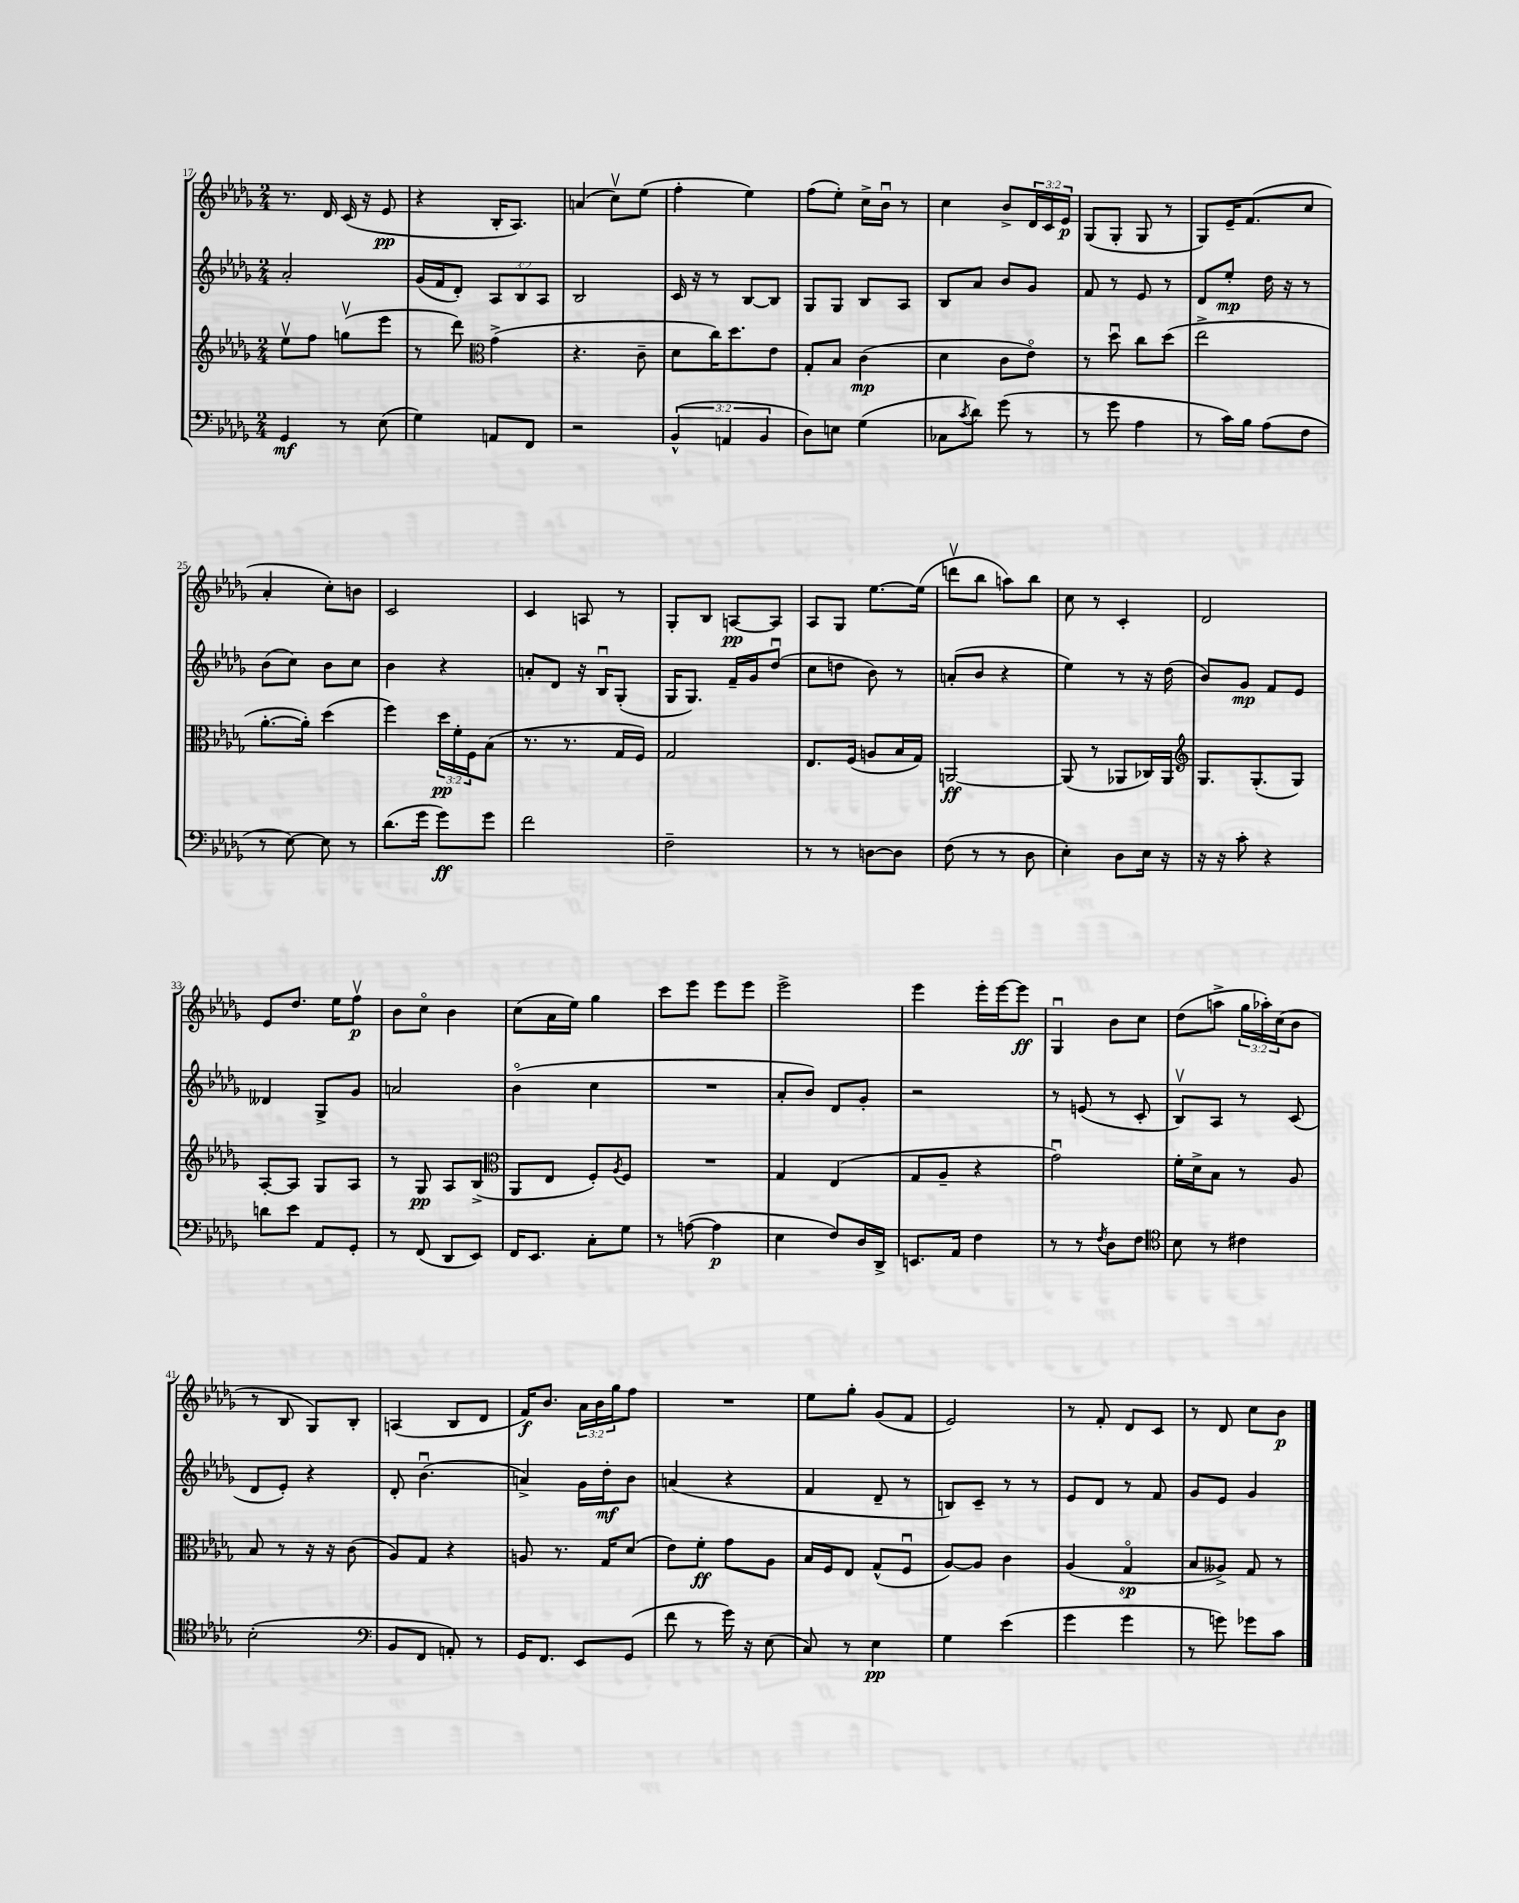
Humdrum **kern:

**kern	**kern	**kern	**kern
*staff4	*staff3	*staff2	*staff1
*clefF4	*clefG2	*clefG2	*clefG2
*k[b-e-a-d-g-]	*k[b-e-a-d-g-]	*k[b-e-a-d-g-]	*k[b-e-a-d-g-]
*M2/4	*M2/4	*M2/4	*M2/4
4GG-/	8ee-v\L	2a-'/	8.r
.	8ff\J	.	.
.	.	.	16d-/
8r	(8ggv\L	.	(16c/
.	.	.	16r
(8E-\	8eee-\J	.	8e-/
=	=	=	=
4G-\)	8r	(16g-/LL	4r
.	.	16f/J	.
.	8ddd-\)	8d-'/J)	.
*	*clefC3	*	*
8AA/L	(4g-^\	12A-/L	16B-'/LK
.	.	.	8.A-/J)
.	.	12B-/	.
8FF/J	.	.	.
.	.	12A-/J	.
=	=	=	=
2r	4.r	2B-/	(4a/
.	.	.	8ccv\L)
.	8c~\	.	(8ee-\J
=	=	=	=
(6BB-^^/	8d-\L	16c/	4ff'\
.	.	16r	.
.	16cc\K)	8r	.
6AA/	.	.	.
.	8.dd-\	.	.
.	.	[8B-/L	4ee-\)
6BB-/	.	.	.
.	8e-\J	8B-/]J	.
=	=	=	=
8D-\L)	8G-'/L	8G-/L	(8ff\L
8E\J	8B-/J	8G-/J	8ee-'\J)
(4G-\	(4c\	8B-/L	16cc^\LL
.	.	.	16b-u\JJ
.	.	8A-/J	8r
=	=	=	=
8C-\L	4d-\	8B-/L	4cc\
8qc/	.	.	.
8d-\J)	.	8a-/J	.
(8g-\	8c\L	8b-/L	8b-^/L
8r	8e-o\J)	8g-/J	24d-/L
.	.	.	24c/
.	.	.	24e-/JJ
=	=	=	=
8r	8r	8f/	(8G-/L
8g-\	8dd-u\	8r	8G-'/J
4A-\	8cc\L	8e-/	8G-/
.	(8dd-\J	8r	8r
=	=	=	=
8r	2ee-^\	8d-/L	8G-/L)
16c\LL)	.	8ee-'/J	16e-~/K
16B-\JJ	.	.	(8.f/
(8A-\L	.	16dd-\	.
.	.	16r	.
8F\J	.	8r	8cc/J
=	=	=	=
8r	[8.a-'\L	(8b-\L	4a-'/
[8E-\)	.	8cc\J)	.
.	16a-'\]Jk)	.	.
8E-\]	(4dd-\	8b-\L	8cc'\L)
8r	.	8cc\J	8b\J
=	=	=	=
(8.d-\L	4ff\)	4b-\	2c/
16g-\Jk	.	.	.
8g-\L)	24dd-\LL	4r	.
.	24f'\	.	.
.	24F\J	.	.
8g-\J	(8B-\J	.	.
=	=	=	=
2f\	8.r	8a'/L	4c/
.	.	8d-/J	.
.	8.r	.	.
.	.	16r	8A/
.	.	16B-u/LK	.
.	16G-/LL	(8G-'/J	8r
.	16F/JJ)	.	.
=	=	=	=
2F~\	2G-/	16G-/LK	8G-'/L
.	.	8.G-/J)	.
.	.	.	8B-/J
.	.	16f~/LL	[8A/L
.	.	16g-/J	.
.	.	(8dd-u/J	8A/]J
=	=	=	=
8r	8.E-/L	8cc\L	8A-/L
8r	.	8dd\J	8G-/J
.	(16F/Jk	.	.
[8D\L	8A/L	8b-\)	[8.ee-\L
8D\]J	16B-/L	8r	.
.	16G-/JJ)	.	(16ee-\]Jk
=	=	=	=
(8F\	[2AA/	(8a'/L	8dddv\L
8r	.	8b-/J	8bb-\J
8r	.	4r	8aa\L)
8D-\	.	.	8bb-\J
=	=	=	=
4E-'\)	(8AA/]	4ee-\)	8cc\
.	8r	.	8r
8D-\L	8AA-/L	8r	4c'/
16E-\Jk	16C-/L)	16r	.
16r	16AA-/JJ	(16dd-\	.
=	=	=	=
*	*clefG2	*	*
16r	8.G-/L	8b-/L)	2d-/
16r	.	.	.
8c'\	.	8g-/J	.
.	(8.G-'/	.	.
4r	.	8f/L	.
.	8G-/J)	8e-/J	.
=	=	=	=
8d\L	[8A-'/L	4d--/	8e-/L
8e-\J	8A-/]J	.	8.dd-/J
8AA-/L	8G-/L	8G-^/L	.
.	.	.	16ee-\LK
8GG-'/J	8A-/J	8g-/J	8ffv\J
=	=	=	=
8r	8r	2a/	8b-\L
(8FF/	8G-/	.	8cco\J
8DD-/L	8A-/L	.	4b-\
8EE-/J)	(8B-^/J	.	.
=	=	=	=
*	*clefC3	*	*
16FF/LK	8AA-/L	(4b-o\	(8cc\L
8.EE-/J	.	.	.
.	8E-/J	.	16a-\L
.	.	.	16ee-\JJ)
8C'\L	8F'/L)	4cc\	4gg-\
.	8qA-/	.	.
8G-\J	8F/J	.	.
=	=	=	=
8r	2r	2r	8ccc\L
([8A\	.	.	8eee-\J
4A\]	.	.	8eee-\L
.	.	.	8eee-\J
=	=	=	=
4E-\	4G-/	8a-'/L	2eee-^\
.	.	8b-/J)	.
8F/L)	(4E-/	8d-/L	.
16D-/L	.	8g-'/J	.
16DD-^/JJ	.	.	.
=	=	=	=
8.EE/L	8G-/L	2r	4eee-\
.	8A-~/J	.	.
16AA-/Jk	.	.	.
4F\	4r	.	16eee-'\LL
.	.	.	[16eee-\J
.	.	.	8eee-\]J
=	=	=	=
8r	2g-u\)	8r	4G-u/
8r	.	(8e/	.
8qF/	.	.	.
8D-\L	.	8r	8b-\L
8F\J	.	8c'/	8cc\J
=	=	=	=
*clefC4	*	*	*
8B-\	16f'\LL	8B-v/L)	(8dd-\L
.	16d-^\J	.	.
8r	8B-\J	8A-/J	8aa^\J
4c#\	8r	8r	24gg-\LL
.	.	.	24aa-'\)
.	.	.	(24cc\J
.	8A-/	(8c/	8b-\J
=	=	=	=
(2B-'\	8B-/	8d-/L	8r
.	8r	8e-'/J)	8B-/
.	16r	4r	8G-/L)
.	16r	.	.
.	(8c\	.	8B-'/J
=	=	=	=
*clefF4	*	*	*
8BB-/L	8A-/L)	8d-'/	(4A/
8FF/J	8G-/J	(4.b-u\	.
8AA'/)	4r	.	8B-/L
8r	.	.	8d-/J
=	=	=	=
16GG-/LK	8A/	4a^/)	16f/LK)
8.FF/J	.	.	8.b-/J
.	8.r	.	.
8EE-/L	.	16g-\LL	24a-\LL
.	.	.	24b-\
.	16G-/LK	16dd-'\J	.
.	.	.	24gg-\J
(8GG-/J	(8d-/J	8b-\J	8ff\J
=	=	=	=
8f\	8e-\L)	(4a/	2r
8r	8f'\J	.	.
16g-\)	8g-\L	4r	.
16r	.	.	.
(8E-\	8A-\J	.	.
=	=	=	=
8C/)	16B-/LL	4f/	8ee-\L
.	16F/J	.	.
8r	8E-/J	.	8gg-'\J
4E-\	(8G-^^/L	8d-~/	(8g-/L
.	8Fu/J	8r	8f/J
=	=	=	=
4G-\	[8A-/L)	8B/L)	2e-/)
.	8A-/]J	8c~/J	.
(4e-\	4c\	8r	.
.	.	8r	.
=	=	=	=
4g-\	(4A-/	8e-/L	8r
.	.	8d-/J	8f'/
4g-\	4G-o/	8r	8d-/L
.	.	8f/	8c/J
=	=	=	=
8r	8B-/L	8g-/L	8r
8g\)	8A--^/J)	8e-/J	8d-/
8g-\L	8G-/	4g-/	8cc\L
8c\J	8r	.	8b-\J
==	==	==	==
*-	*-	*-	*-
